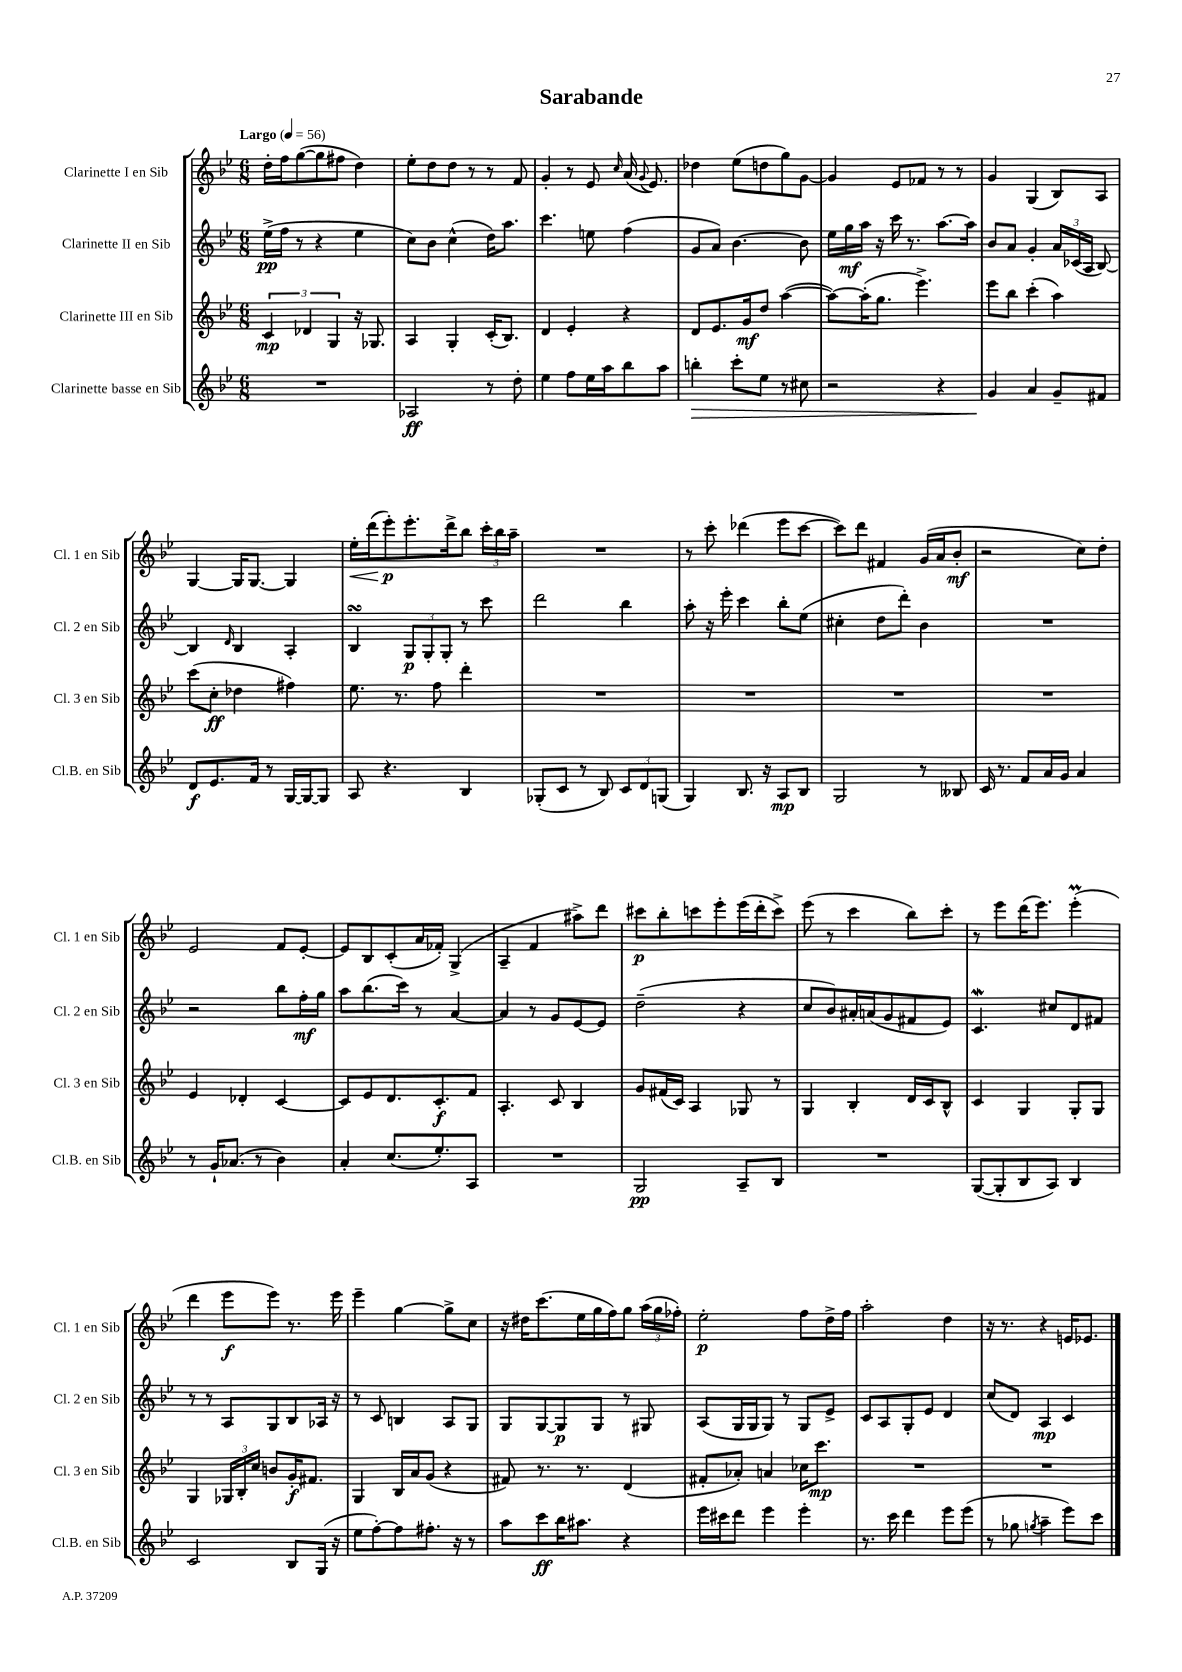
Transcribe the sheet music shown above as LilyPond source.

\header { title = "Sarabande" }
<<
\new StaffGroup <<
\new Staff = "s0" \with { instrumentName = "Clarinette I en Sib" shortInstrumentName = "Cl. 1 en Sib" } {
    \clef treble \key bes \major \numericTimeSignature \time 6/8 \tempo "Largo" 4 = 56
    \autoBeamOff d''16[-. f''16 g''8~( g''8 fis''8] d''4) |
    ees''8[-. d''8 d''8] r8 r8 f'8 |
    g'4-. r8 ees'8 \grace { c''16 } a'16( \appoggiatura { g'8 } ees'8.) |
    des''4 ees''8[( d''8 g''8) g'8]~ |
    g'4 ees'8[ fes'8] r8 r8 |
    g'4 g4( bes8[) a8] |
    g4~ g16[ g8.]~ g4 |
    ees''16[-.\< d'''16( ees'''8-.\p\!) ees'''8.-. d'''16-> bes''8] \tuplet 3/2 { c'''16[-. bes''16 a''16]-- } |
    R2. |
    r8 c'''8-. des'''4( ees'''8[ c'''8]~ |
    c'''8[) d'''8] fis'4 g'16[( a'16 bes'8]-.\mf |
    r2 c''8[) d''8]-. |
    ees'2 f'8[ ees'8]~-. |
    ees'8[ bes8 c'8-.( a'16 fes'16]-.) g4->( |
    a4-- f'4 ais''8[->) d'''8] |
    cis'''8[\p bes''8-. c'''8 ees'''8-. ees'''16( d'''16-. c'''8]->) |
    ees'''8( r8 c'''4 bes''8[) c'''8]-. |
    r8 ees'''8[ d'''16( ees'''8.]) ees'''4-.\prall( |
    d'''4 ees'''8[\f ees'''8]) r8. ees'''16 |
    ees'''4-- g''4~ g''8[-> c''8] |
    r16 dis''16[ c'''8.( ees''16 g''16 f''16) g''8] \tuplet 3/2 { a''16[( g''16 fes''16]-.) } |
    ees''2-.\p f''8[ d''16-> f''16] |
    a''2-. d''4 |
    r16 r8. r4 e'16[ ees'8.] \bar "|." |
}
\new Staff = "s1" \with { instrumentName = "Clarinette II en Sib" shortInstrumentName = "Cl. 2 en Sib" } {
    \clef treble \key bes \major \numericTimeSignature \time 6/8
    \autoBeamOff ees''16[->\pp( f''16] r8 r4 ees''4 |
    c''8[) bes'8] c''4-^( d''16[) a''8.] |
    c'''4. e''8 f''4( |
    g'8[ a'8]) bes'4.~ bes'8 |
    ees''16[ g''16\mf a''16] r16 c'''16 r8. a''8.[~ a''16] |
    bes'8[ a'8] g'4-. \tuplet 3/2 { a'16[ ces'16( a16] } bes8~) |
    bes4 \grace { d'16 } bes4 a4-. |
    bes4\turn \tuplet 3/2 { g8[\p g8-. g8]-. } r8 c'''8 |
    d'''2 bes''4 |
    a''8-. r16 ees'''16-. c'''4 bes''8[-. ees''8]( |
    cis''4-. d''8[ d'''8]-.) bes'4 |
    R2. |
    r2 bes''8[ f''16-.\mf g''16] |
    a''8[ bes''8.( c'''16]) r8 a'4~ |
    a'4 r8 g'8[ ees'8~ ees'8] |
    d''2--( r4 |
    c''8[ bes'8) ais'16-. a'16( g'8 fis'8 ees'8]) |
    c'4.\mordent cis''8[ d'8 fis'8] |
    r8 r8 a8[ g8 bes8 aes16] r16 |
    r8 c'8 b4 a8[ g8] |
    g8[ g8~ g8\p g8] r8 gis8 |
    a8[( g16 g16 g8]) r8 g8[ ees'8]-> |
    c'8[ a8 g8-. ees'8] d'4 |
    c''8[( d'8]) a4\mp c'4 \bar "|." |
}
\new Staff = "s2" \with { instrumentName = "Clarinette III en Sib" shortInstrumentName = "Cl. 3 en Sib" } {
    \clef treble \key bes \major \numericTimeSignature \time 6/8
    \autoBeamOff \tuplet 3/2 { c'4\mp des'4 g4 } r16 ges8. |
    a4 g4-. c'16[-.( bes8.]) |
    d'4 ees'4-. r4 |
    d'8[ ees'8. g'16\mf d''8] a''4~( |
    a''8[~) a''16-.( g''8.] ees'''4.->) |
    ees'''8[ bes''8] c'''4-.( a''4) |
    c'''8[( c''8]-.\ff des''4 fis''4) |
    ees''8. r8. f''8 d'''4-. |
    R2. |
    R2. |
    R2. |
    R2. |
    ees'4 des'4-. c'4~ |
    c'8[ ees'8 d'8. c'8.-.\f f'8] |
    a4.-. c'8 bes4 |
    g'8[ fis'16( c'16]) a4 ges8 r8 |
    g4 bes4-. d'16[ c'16 bes8]-^ |
    c'4 g4 g8[-. g8] |
    g4 \tuplet 3/2 { ges16[ bes16-. c''16] } b'8[ g'16-.\f fis'8.] |
    g4 bes16[ a'16 g'8]( r4 |
    fis'8) r8. r8. d'4( |
    fis'8[-. aes'8]-.) a'4 ces''16[ c'''8.]\mp |
    R2. |
    R2. \bar "|." |
}
\new Staff = "s3" \with { instrumentName = "Clarinette basse en Sib" shortInstrumentName = "Cl.B. en Sib" } {
    \clef treble \key bes \major \numericTimeSignature \time 6/8
    \autoBeamOff R2. |
    aes2\ff r8 d''8-. |
    ees''4 f''8[ ees''16 a''16 bes''8 a''8] |
    b''4-.\> c'''8[-. ees''8] r8 cis''8 |
    r2 r4 |
    g'4\! a'4 g'8[-- fis'8] |
    d'8[\f ees'8. f'16] r8 g16[~ g16~ g8] |
    a8 r4. bes4 |
    ges8[-.( c'8] r8 bes8) \tuplet 3/2 { c'8[ d'8 g8]( } |
    g4) bes8. r16 a8[\mp bes8] |
    g2 r8 beses8 |
    c'16 r8. f'8[ a'16 g'16] a'4 |
    r8 g'16[-! aes'8.]( r8 bes'4) |
    a'4-. c''8.[( ees''8.-.) a8] |
    R2. |
    g2\pp a8[-- bes8] |
    R2. |
    g8[~( g8-. bes8 a8]) bes4 |
    c'2 bes8[ g16]( r16 |
    ees''8[ f''8~-.) f''8 fis''8.]-. r16 r8 |
    a''8[ c'''8\ff bes''16 ais''8.] r4 |
    ees'''16[ cis'''16 d'''8] ees'''4 ees'''4-. |
    r8. c'''16 d'''4 ees'''8[ ees'''8]( |
    r8 ges''8 \acciaccatura { g''8 } a''4-- ees'''8[) c'''8] \bar "|." |
}
>>
>>
\layout { \context { \Score \remove "Bar_number_engraver" } }
